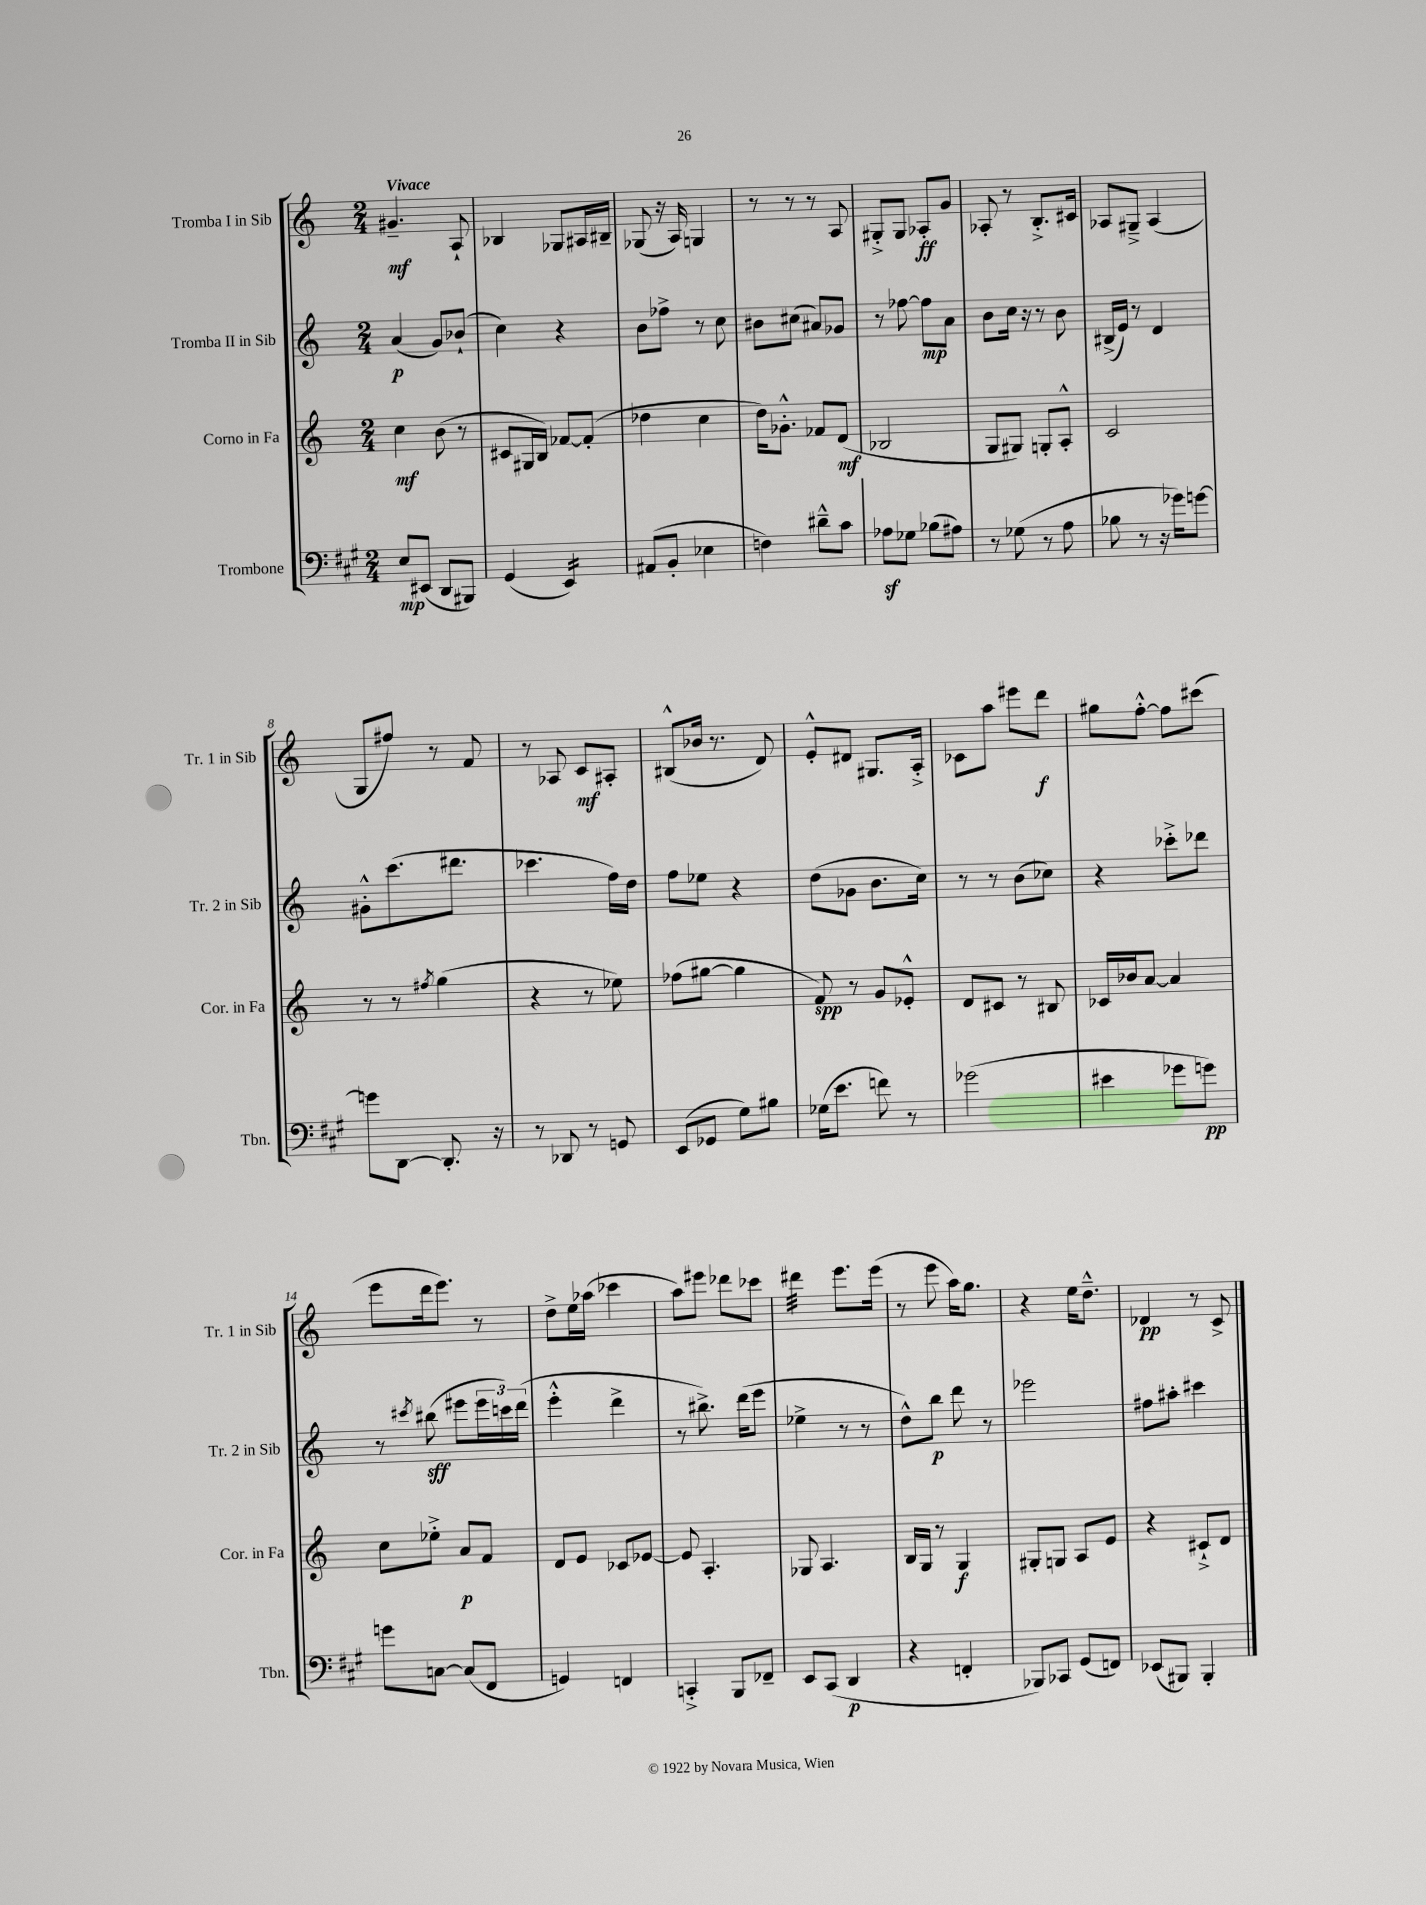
<<
\new StaffGroup <<
\new Staff = "s0" \with { instrumentName = "Tromba I in Sib" shortInstrumentName = "Tr. 1 in Sib" } {
    \clef treble \key c \major \numericTimeSignature \time 2/4 \tempo "Vivace"
    gis'4.--\mf a8-! |
    bes4 ges8 ais16 bis16-- |
    ges8( r16 a16) g4 |
    r8 r8 r8 a8 |
    gis8-.-> gis8 aes8-.\ff g'8 |
    aes8-. r8 b8.-.-> cis'16 |
    aes8 gis8---> aes4( |
    g8 fis''8) r8 f'8 |
    r8 aes8 c'8\mf ais8-. |
    bis8-^( bes'16 r8. d'8) |
    e'8-.-^ dis'8 gis8. a16-.-> |
    ces'8 a''8 eis'''8 d'''8\f |
    gis''8 f''8~-.-^ f''8 cis'''8( |
    e'''8 d'''16 e'''8.) r8 |
    d''8-> e''16 aes''16( ces'''4 |
    a''8) eis'''8 des'''8 ces'''8 |
    dis'''4:32 e'''8. e'''16( |
    r8 e'''8 a''16) g''8. |
    r4 e''16 d''8.---^ |
    des'4\pp r8 c'8-> \bar "|." |
}
\new Staff = "s1" \with { instrumentName = "Tromba II in Sib" shortInstrumentName = "Tr. 2 in Sib" } {
    \clef treble \key c \major \numericTimeSignature \time 2/4
    a'4\p( g'8) bes'8-!( |
    c''4) r4 |
    b'8 fes''8-> r8 c''8 |
    bis'8 cis''8( ais'8) ges'8 |
    r8 fes''8~ fes''8\mp a'8 |
    b'8 c''16 r16 r8 b'8 |
    bis16->( e'16) r8 d'4 |
    gis'8-.-^ c'''8.( dis'''8. |
    ces'''4. f''16) d''16 |
    f''8 ees''8 r4 |
    d''8( ges'8 b'8. c''16) |
    r8 r8 b'8( ces''8) |
    r4 ces'''8-.-> des'''8 |
    r8 \acciaccatura { cis'''8 } bis''8\sff( eis'''8 \tuplet 3/2 { eis'''16 c'''16) d'''16( } |
    e'''4-.-^ d'''4-> |
    r8 bis''8.->) d'''16( e'''8 |
    ees''4-> r8 r8 |
    d''8-^) b''8\p d'''8 r8 |
    ees'''2 |
    fis''8 ais''8-. cis'''4 \bar "|." |
}
\new Staff = "s2" \with { instrumentName = "Corno in Fa" shortInstrumentName = "Cor. in Fa" } {
    \clef treble \key c \major \numericTimeSignature \time 2/4
    c''4\mf b'8( r8 |
    cis'8 gis16 b16) fes'8~ fes'8-.( |
    des''4 c''4 |
    d''16) ges'8.-.-^ fes'8 d'8\mf( |
    bes2 |
    g8 gis8) g8-. a8-.-^ |
    c'2 |
    r8 r8 \acciaccatura { fis''8 } g''4( |
    r4 r8 ees''8) |
    fes''8( gis''8~ gis''4 |
    f'8\spp) r8 g'8 ees'8-.-^ |
    d'8 cis'8 r8 bis8 |
    ces'16 bes'16 a'8~ a'4 |
    c''8 ees''8-.-> a'8\p f'8 |
    d'8 e'8 ces'8 ees'8~ |
    ees'8 a4.-. |
    ges8 a4. |
    b16 g16 r8 g4\f |
    gis8-. g8 a8 e'8 |
    r4 cis'8-!-> d'8 \bar "|." |
}
\new Staff = "s3" \with { instrumentName = "Trombone" shortInstrumentName = "Tbn." } {
    \clef bass \key a \major \numericTimeSignature \time 2/4
    e8\mp eis,8( d,8 bis,,8) |
    gis,4( e,4:16) |
    ais,8( b,8-. ees4 |
    f4) dis'8---^ cis'8 |
    aes8\sf ges8 bes8( ais8) |
    r8 ges8( r8 a8 |
    bes8 r8 r16 ges'16) g'8~ |
    g'8 d,8~ d,8.-. r16 |
    r8 des,8 r8 g,8 |
    e,8( ges,8 gis8) bis8 |
    ges16( e'8. f'8) r8 |
    ges'2( |
    eis'4 ges'8 g'8\pp) |
    g'8 c8~ c8( fis,8 |
    g,4) f,4 |
    c,4-.-> b,,8 fes,8-- |
    e,8 cis,8( d,4\p |
    r4 f,4-. |
    bes,,8) ces,8 gis,8( f,8) |
    ees,8( bis,,8) bis,,4-. \bar "|." |
}
>>
>>
